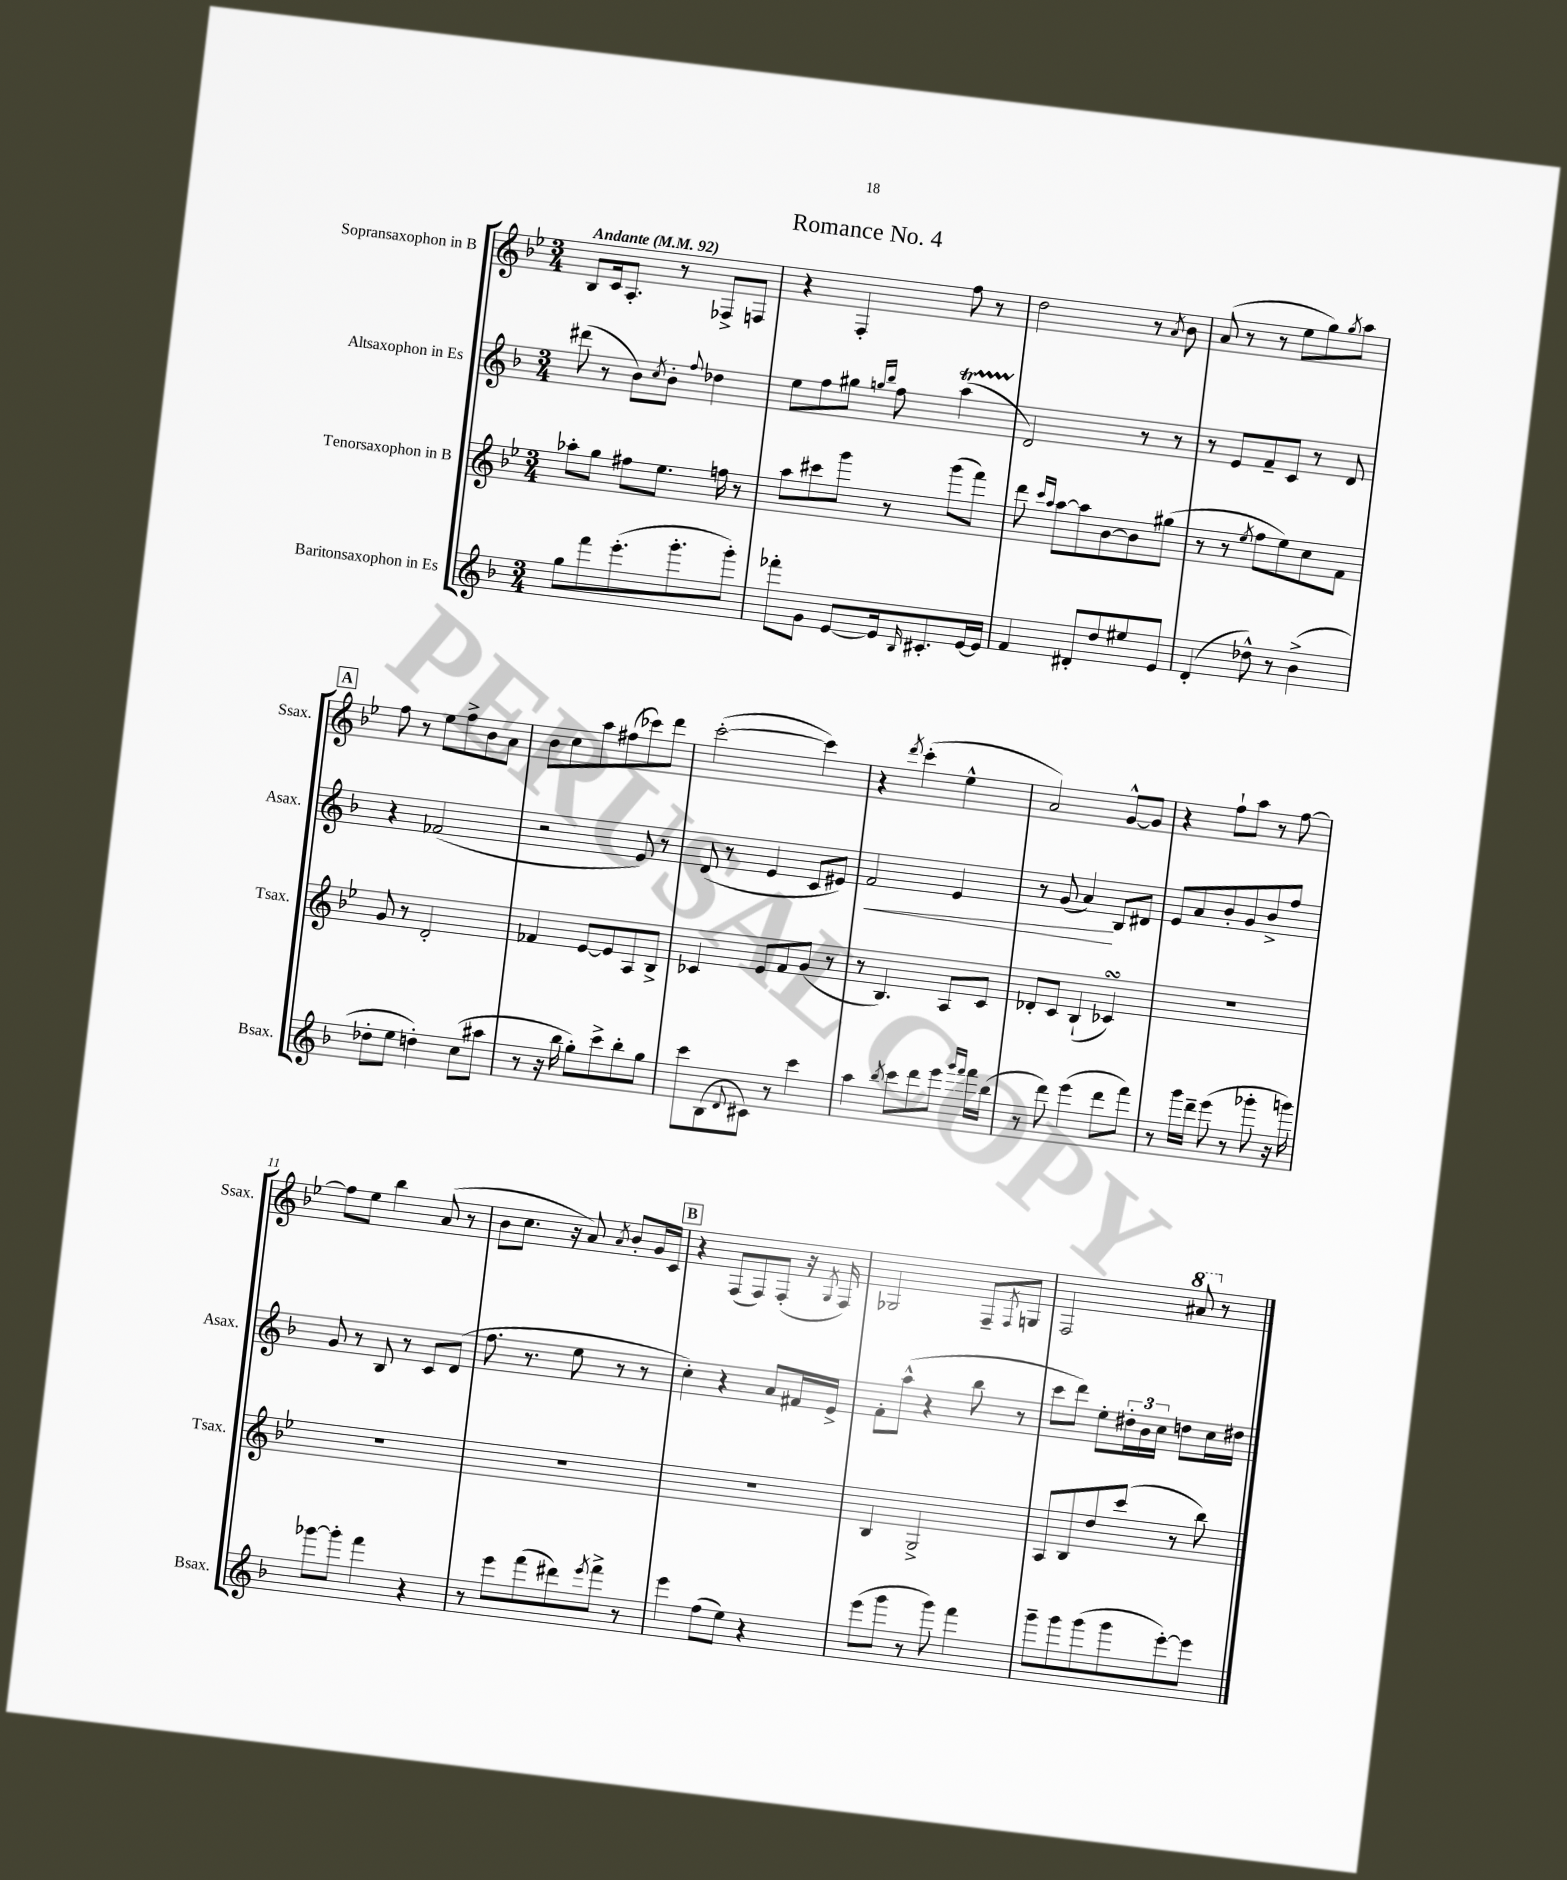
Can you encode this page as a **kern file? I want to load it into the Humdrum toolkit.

**kern	**kern	**kern	**kern
*staff4	*staff3	*staff2	*staff1
*clefG2	*clefG2	*clefG2	*clefG2
*k[b-]	*k[b-e-]	*k[b-]	*k[b-e-]
*M3/4	*M3/4	*M3/4	*M3/4
*MM92	*MM92	*MM92	*MM92
8gg	8aa-'	(8ddd#	8B-
8fff	8gg	8r	16c
.	.	.	8.A'
(8.eee'	8ff#	8b-)	.
.	.	8qcc	.
.	8.ee-	8b-'	8r
8.ggg'	.	.	.
.	.	8qqff	.
.	.	4dd-	8F-^
.	16ff	.	.
8ggg')	8r	.	8F
=	=	=	=
8fff-'	8aa	8ee	4r
8g	8ccc#	8ff	.
[8e	8ggg	8gg#	4F'
.	.	16qqgg	.
.	.	16qqbb-	.
16e]	8r	8ff	.
16qqB-	.	.	.
8.c#'	.	.	.
.	(8ggg	(4aa	8ff
[16e	8fff)	.	8r
16e]	.	.	.
=	=	=	=
4f	8ddd	2d)	2dd
.	16qqccc	.	.
.	16qqaa	.	.
.	[8aa	.	.
8d#'	8aa]	.	.
8dd	[8b-	.	.
8ee#	8b-]	8r	8r
.	.	.	8qa
8e	(8gg#	8r	8b-
=	=	=	=
(4d'	8r	8r	(8a
.	8r	8e	8r
.	8qee-	.	.
8dd-^^)	8ff	8f~	8r
8r	8ee-)	8c	8ee-
(4b-^	8cc	8r	8gg)
.	.	.	8qgg
.	8f	8d	8aa
=	=	=	=
8dd-'	8g	4r	8ff
8ee	8r	.	8r
4dd')	2d'	(2f-	8ee-
.	.	.	8ff^
(8cc	.	.	8b-
8aa#	.	.	8a
=	=	=	=
8r	4f-	2r	8b-
16r	.	.	8cc
16bb-	.	.	.
8gg')	[8e-	.	8aa
8ccc^	8e-]	.	(8ff#
8bb-'	8A	8e)	8ccc-)
8gg	8B-^	8r	8ddd
=	=	=	=
8ccc	4c-	(8d	([2ccc'
(8B-	.	8r	.
8qqd	.	.	.
8c#)	8e-	4e	.
8r	8f	.	.
4ccc	(8g	8c	4ccc])
.	8r	8e#)	.
=	=	=	=
4aa	8r	2f	4r
.	4.B-)	.	.
8qbb-	.	.	8qddd
8ccc	.	.	(4ccc'
8ddd	.	.	.
8eee	8A	4e	4ee-^^
16qqggg	.	.	.
16qqfff	.	.	.
16fff	8c	.	.
(16bb-	.	.	.
=	=	=	=
8r	8d-'	8r	2a)
8ddd)	8c	(8g	.
(4eee	(4B-`	4a)	.
8ddd	4c-)	8B-	[8g^^
8fff)	.	8d#	8g]
=	=	=	=
8r	2.r	8e	4r
16ggg	.	8a	.
16ddd~	.	.	.
(8eee	.	8b-'	8ff`
8r	.	8g	8aa
8ggg-'	.	8b-^	8r
16r	.	8ff	[8ff
16ggg)	.	.	.
=	=	=	=
[8ggg-	2.r	8g	8ff]
8ggg-']	.	8r	8ee-
4fff	.	8B-	4bb-
.	.	8r	.
4r	.	8c	(8a
.	.	(8d	8r
=	=	=	=
8r	2.r	8.ff	8b-
8eee	.	.	8.cc
.	.	8.r	.
(8fff	.	.	.
.	.	.	16r
8ddd#)	.	8ee	8a)
8qeee	.	.	8qa
8fff^	.	8r	8b-'
8r	.	8r	16g
.	.	.	16c
=	=	=	=
4eee	2.r	4cc')	4r
(8ff	.	4r	(8F
8ee)	.	.	8F)
4r	.	8a	(8F'
.	.	16f#	16r
.	.	.	8qG
.	.	16e^	16F)
=	=	=	=
(8eee	4B-	8f'	2G-
8ggg	.	(8aa^^	.
8r	2G^	4r	.
8ggg)	.	.	.
4fff	.	8bb-	8F~
.	.	.	8qF
.	.	8r	8G
=	=	=	=
8ggg~	8A	8ccc	2F
8ggg	8B-	8ddd)	.
(8ggg	8dd	8ee'	.
8ggg	(8ccc	24dd#'	.
.	.	24b-	.
.	.	24cc	.
[8eee')	8r	8dd	8aa#
8eee]	8bb-)	16cc	8r
.	.	16dd#	.
==	==	==	==
*-	*-	*-	*-
